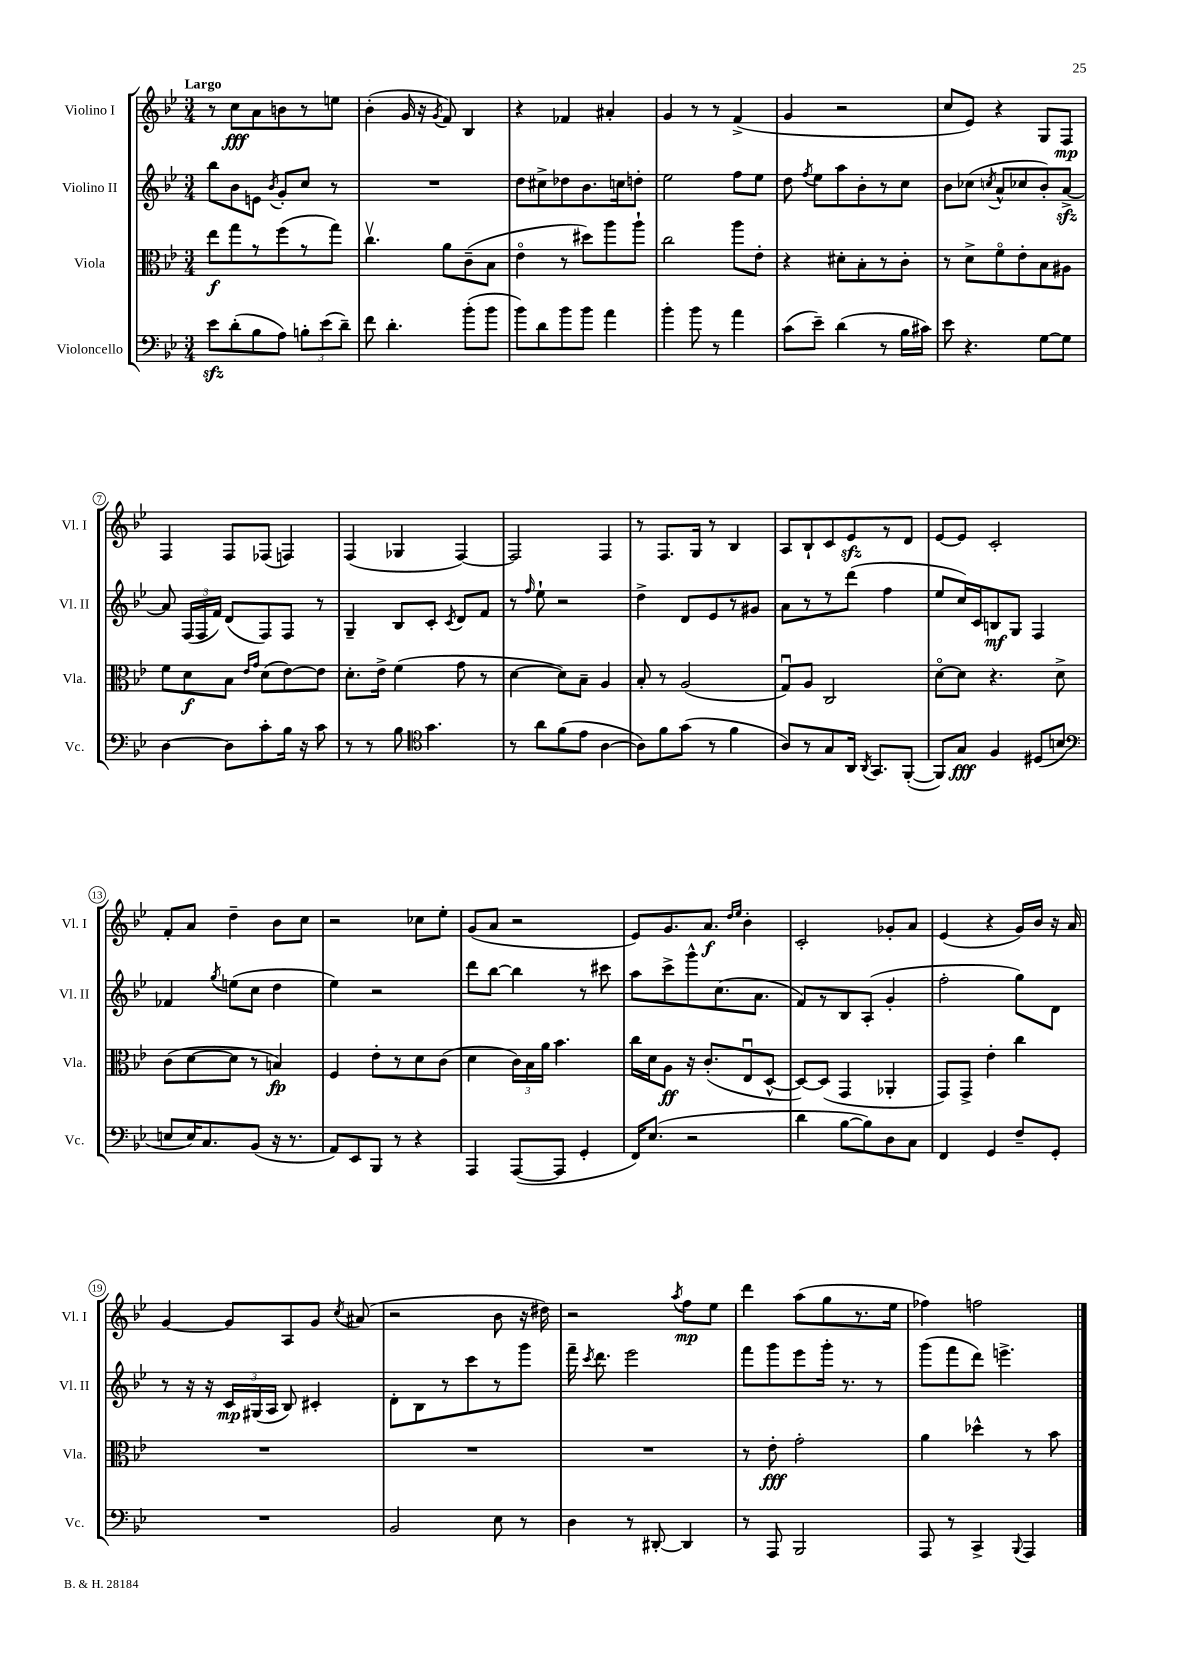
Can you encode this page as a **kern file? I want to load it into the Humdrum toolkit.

**kern	**kern	**kern	**kern
*staff4	*staff3	*staff2	*staff1
*clefF4	*clefC3	*clefG2	*clefG2
*k[b-e-]	*k[b-e-]	*k[b-e-]	*k[b-e-]
*M3/4	*M3/4	*M3/4	*M3/4
8e-	8ee-	8bb-	8r
(8d'	8gg	8b-	8cc
8B-	8r	8e	8a
.	.	8qb-	.
8A)	(8ff	8g'	8b
12B'	8r	8cc	8r
(12e-	.	.	.
.	8gg)	8r	8ee
12d~)	.	.	.
=	=	=	=
8f	4.ccv	2.r	(4b-'
4.d'	.	.	.
.	.	.	16g
.	.	.	16r
.	.	.	8qg
.	8a	.	8f)
(8b-'	(8c~	.	4B-
8b-	8B-	.	.
=	=	=	=
8b-)	4e-o	8dd	4r
8d	.	8cc#^	.
8b-	8r	8dd-	4f-
8b-	8dd#)	8.b-	.
4a	8aa	.	4a#'
.	.	16cc	.
.	8aa`	8dd'	.
=	=	=	=
4b-'	2cc	2ee-	4g
8b-	.	.	8r
8r	.	.	8r
4a	8aa	8ff	(4f^
.	8e-'	8ee-	.
=	=	=	=
(8c	4r	8dd	4g
.	.	8qff	.
8e-~)	.	8ee-	.
(4d	8d#'	8aa	2r
.	8B-'	8b-'	.
8r	8r	8r	.
16B-	8c'	8cc	.
16c#)	.	.	.
=	=	=	=
8e-	8r	8b-	8cc
4.r	8d^	(8cc-	8e-)
.	.	8qcc	.
.	8fo	8a^^	4r
.	8e-'	8cc-	.
[8G	8B-	8b-')	8G
8G]	8A#	[8a^	8F
=	=	=	=
[4D	8f	8a]	4F
.	8d	(24F	.
.	.	24F	.
.	.	24f)	.
8D]	8B-	(8d	8F
.	16qqe-	.	.
.	16qqg	.	.
8c'	(8d	8F)	(8F-
16B-	[8e-)	8F	4F)
16r	.	.	.
8c	8e-]	8r	.
=	=	=	=
8r	8.d'	4G~	(4F
8r	.	.	.
.	16e-^	.	.
8B-	(4f	8B-	4G-
*clefC4	*	*	*
4.g	.	8c'	.
.	.	8qc	.
.	8g	8d	[4F)
.	8r	8f	.
=	=	=	=
8r	[4d	8r	2F]
.	.	16qqff	.
8a	.	8ee-`	.
(8f	8d])	2r	.
8e-	8B-~	.	.
[4A	4A	.	4F
=	=	=	=
8A])	8B-'	4dd^	8r
8f	8r	.	8.F
(8g	(2A	8d	.
.	.	.	16G
8r	.	8e-	8r
4f	.	8r	4B-
.	.	8g#	.
=	=	=	=
8A)	8Gu)	8a	8A
8r	8A	8r	8B-`
8G	2C	8r	8c
16AA	.	(8ddd	8e-
8qAA	.	.	.
8.GG	.	.	.
.	.	4ff	8r
([8FF'	.	.	8d
=	=	=	=
8FF])	[8do	8ee-	[8e-
8G	8d]	16cc)	8e-]
.	.	16c	.
4F	4.r	8B	2c'
.	.	8G	.
(8D#	.	4F	.
8B	8d^	.	.
=	=	=	=
*clefF4	*	*	*
8E	(8c	4f-	8f'
16E)	[8d	.	8a
8.C	.	.	.
.	.	8qgg	.
.	8d]	(8ee	4dd~
(8BB-	8r	8cc	.
16r	4B)	4dd	8b-
8.r	.	.	.
.	.	.	8cc
=	=	=	=
8AA)	4F	4ee-)	2r
8EE-	.	.	.
8BBB-	8e-'	2r	.
8r	8r	.	.
4r	8d	.	8cc-
.	(8c	.	8ee-'
=	=	=	=
4AAA	4d	8ddd	(8g
.	.	[8bb-	8a
([8AAA	24c)	4bb-]	2r
.	24B-	.	.
.	24a	.	.
8AAA]	4.b-	.	.
4GG'	.	8r	.
.	.	8ccc#	.
=	=	=	=
16FF)	16cc	8aa	8e-)
(8.E-	16d	.	.
.	8A	8ccc^	8.g
2r	16r	8ggg^^	.
.	(8.c'	.	8.a
.	.	(8.cc	.
.	.	.	16qqdd
.	.	.	16qqee-
.	8E-u	.	4b-'
.	.	8.a	.
.	[8D^^	.	.
=	=	=	=
4d	8D_)	8f)	2c'
.	(8D]	8r	.
[8B-	4GG	8B-	.
8B-])	.	(8A'	.
8D	4AA-'	4g'	8g-'
8C	.	.	8a
=	=	=	=
4FF	8GG)	2ff'	(4e-
.	8GG^	.	.
4GG	4e-'	.	4r
8F~	4cc	8gg)	16g)
.	.	.	16b-
8GG'	.	8d	16r
.	.	.	16a
=	=	=	=
2.r	2.r	8r	[4g
.	.	16r	.
.	.	16r	.
.	.	24c	8g]
.	.	(24G#	.
.	.	24A	.
.	.	8B-)	8A
.	.	4c#'	8g
.	.	.	8qcc
.	.	.	(8a#
=	=	=	=
2BB-	2.r	8d'	2r
.	.	8B-	.
.	.	8r	.
.	.	8ccc	.
8E-	.	8r	8b-
8r	.	8ggg	16r
.	.	.	16dd#)
=	=	=	=
4D	2.r	16fff~	2r
.	.	8qccc	.
.	.	8.ddd	.
8r	.	2eee-	.
[8DD#'	.	.	.
.	.	.	8qaa
4DD#]	.	.	8ff
.	.	.	8ee-
=	=	=	=
8r	8r	8fff	4ddd
8AAA	8e-'	8ggg	.
2BBB-	2g'	8eee-	(8aa
.	.	16ggg'	8gg
.	.	8.r	.
.	.	.	8.r
.	.	8r	.
.	.	.	16ee-
=	=	=	=
8AAA	4a	(8ggg	4ff-)
8r	.	8fff	.
4CC^	4dd-^^	8ddd)	2ff
.	.	4.eee^	.
8qqBBB-	.	.	.
4AAA	8r	.	.
.	8b-	.	.
==	==	==	==
*-	*-	*-	*-
